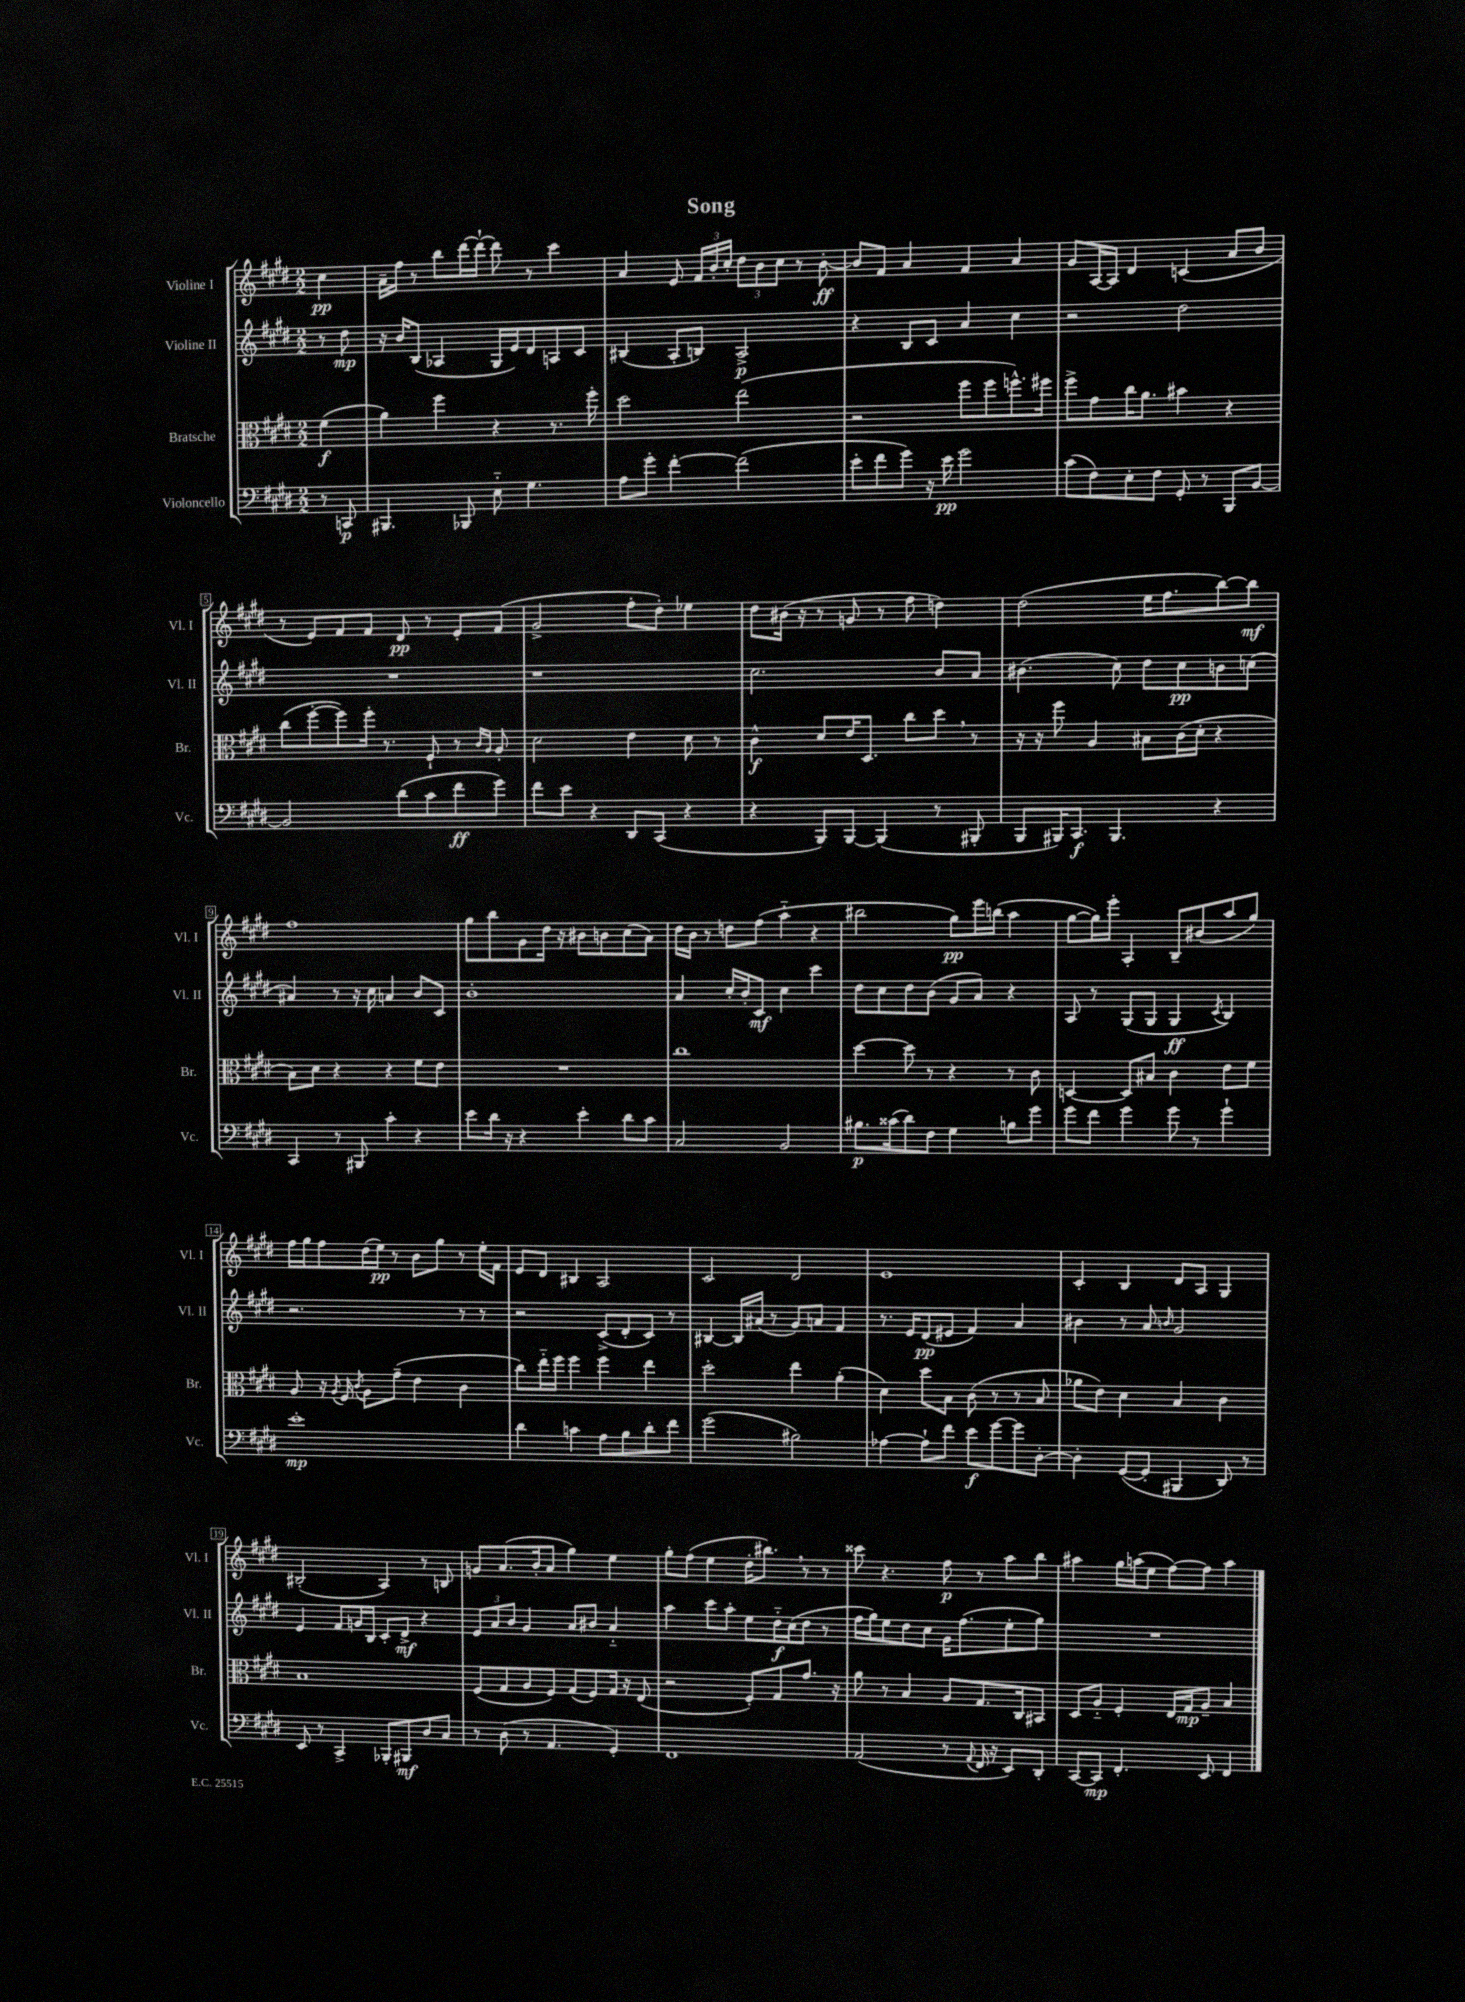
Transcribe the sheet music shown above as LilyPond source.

\header { title = "Song" }
<<
\new StaffGroup <<
\new Staff = "s0" \with { instrumentName = "Violine I" shortInstrumentName = "Vl. I" } {
    \clef treble \key e \major \numericTimeSignature \time 2/2 \partial 4
    \autoBeamOff cis''4\pp |
    a'16[-- fis''16] r8 b''8[ dis'''16~ dis'''16]~-! dis'''8 r8 cis'''4 |
    a'4 e'8 \tuplet 3/2 { fis'16[ b'16-. cis''16]-. } \tuplet 3/2 { dis''8[ b'8 cis''8] } r8 b'8~-.\ff |
    b'8[ fis'8] a'4 fis'4 a'4 |
    gis'8[ a16~ a16] dis'4 c'4( a'8[ b'8] |
    r8 e'8[) fis'8 fis'8] dis'8\pp r8 e'8[-. fis'8]( |
    gis'2-> fis''8[-. dis''8]-.) ees''4 |
    dis''8[ bis'16]( r16 r8 g'8 r8 fis''8 d''4) |
    dis''2( e''16[ fis''8. b''8~) b''8]\mf |
    fis''1 |
    gis''8[ b''8 gis'8 dis''16] r16 bis'8[ b'8 cis''8( a'8]) |
    dis''16[ b'16] r8 d''8[ fis''8]( a''4-_ r4 |
    bis''2 gis''8[\pp) e'''16 b''16]( a''4 |
    gis''8[~ gis''16) e'''16]-. a4-. b8[-- bis'8( a''8 gis''8]) |
    fis''16[ gis''16 fis''8 dis''16( e''16]\pp) r8 b'8[ gis''8] r8 e''16[-. fis'16] |
    e'8[ dis'8] bis4 a2 |
    cis'2 dis'2 |
    e'1 |
    cis'4-. b4 dis'8[ a8] gis4 |
    bis2-.( a4) r8 b8 |
    g'8[ a'8.( b'16-. a'8] gis''4) e''4 |
    gis''8[-. fis''8]( e''4 dis''16[-. bis''8.]) \breathe r8 r8 |
    cisis'''8 r4. fis''8\p r8 a''8[ b''8] |
    ais''4 gis''16[ a''16( e''8] fis''8[~) fis''8] a''4 \bar "|." |
}
\new Staff = "s1" \with { instrumentName = "Violine II" shortInstrumentName = "Vl. II" } {
    \clef treble \key e \major \numericTimeSignature \time 2/2 \partial 4
    \autoBeamOff r8 dis''8\mp |
    r16 b'16[ b8]( aes4 gis16[ e'16) dis'8 a8 cis'8] |
    bis4( a8[-. b8]) a2->\p |
    r4 b8[ cis'8] a'4 cis''4 |
    r2 dis''2 |
    R1 |
    r1 |
    cis''2. b'8[ a'8] |
    bis'4.( cis''8) dis''8[ cis''8\pp b'8 c''8]( |
    ais'4) r8 r16 cis''16 a'4 b'8[ cis'8] |
    b'1-. |
    a'4 cis''16[-. b'16-. cis'8]\mf cis''4 cis'''4 |
    dis''8[ cis''8 dis''8 b'8]( gis'8[ a'8]) r4 |
    a8 r8 gis8[( gis8] gis4\ff \acciaccatura { cis'8 } b4) |
    r2. r8 r8 |
    r2 cis'8[->( dis'8-. cis'8]) r8 |
    bis4~ bis16[ ais'16]( r8 gis'8[) a'8] fis'4 |
    r8. e'16[ dis'8\pp( eis'8] fis'4) a'4 |
    bis'4 r8 a'8 \grace { b'16 } gis'2 |
    e'4 fis'8[ g'16 b16] cis'8[-. dis'8]->\mf r4 |
    \tuplet 3/2 { e'8[ a'8 b'8] } gis'4 a'8[ bis'8] a'4-_ |
    a''4 cis'''8[ a''8]-. e''8[ dis''16-_\f cis''16( dis''8] r8 |
    fis''16[ gis''16) e''8 dis''8 cis''8] gis'16[ fis''8.( e''8-. gis''8]) |
    R1 \bar "|." |
}
\new Staff = "s2" \with { instrumentName = "Bratsche" shortInstrumentName = "Br." } {
    \clef alto \key e \major \numericTimeSignature \time 2/2 \partial 4
    \autoBeamOff fis'4\f( |
    a'4) fis''4 r4 r8. fis''16-. |
    dis''2 e''2( |
    r2 fis''8[ fis''8 f''8.-^) fis''16] |
    fis''8[-> gis'8 cis''16 a'8.] bis'4 r4 |
    cis''8[( fis''8~-. fis''8) fis''16]-. r8. fis8-! r8 \grace { cis'16[ a16] } a8-. |
    dis'2 e'4 dis'8 r8 |
    cis'4-^\f dis'8[ e'16 dis8.] cis''8[ dis''8] \breathe r8 |
    r16 r16 fis''8 a4 bis8[ cis'16( dis'16]-. r4 |
    b8[) dis'8] r4 r4 fis'8[ e'8] |
    R1 |
    cis''1 |
    dis''4~ dis''8 r8 r4 r8 cis'8 |
    d4~ d8[ bis8] cis'4 e'8[ fis'8] |
    a8 r16 \acciaccatura { a8 } fis16 \acciaccatura { cis'8 } a8[ gis'8]--( e'4 cis'4 |
    cis''8[) e''16-_ fis''16] fis''4 fis''4 e''4 |
    dis''2-. e''4 a'4-.( |
    dis'4) dis''8[ b8] cis'8( r8 r8 b8 |
    aes'8[ e'8]) dis'4 b4 cis'4 |
    b1 |
    fis8[( gis8 a8 fis8]) gis8[( fis8) gis16] r16 e8( |
    r2 fis8[-.) gis8 gis'8.] r16 |
    a'8 r8 b4 a8[ gis8. cis16 bis,8] |
    dis8[ a8]-_ fis4-. e16[ gis16\mp a8]-- b4 \bar "|." |
}
\new Staff = "s3" \with { instrumentName = "Violoncello" shortInstrumentName = "Vc." } {
    \clef bass \key e \major \numericTimeSignature \time 2/2 \partial 4
    \autoBeamOff r8 c,8\p |
    bis,,4. bes,,8 e8-_ gis4. |
    a8[ gis'8]-. fis'4~-. fis'2( |
    e'8[-. fis'8 gis'8]) r16 e'16\pp gis'2 |
    cis'8[( fis8) e8-. fis8] gis,8-. r8 b,,8[ b,8]~ |
    b,2 dis'8[( cis'8 fis'8\ff gis'8]) |
    fis'8[ e'8] r4 dis,8[ cis,8]( r4 |
    r4 b,,8[) b,,8]~ b,,4( r8 bis,,8-. |
    b,,8[ bis,,16) cis,8.]\f bis,,4. r4 |
    cis,4 r8 bis,,8 cis'4-. r4 |
    e'8[ dis'16] r16 r4 e'4-. dis'8[ cis'8] |
    cis2 b,2 |
    bis8.[\p cisis'16( dis'8) fis8] gis4 b8[ gis'8] |
    gis'8[ fis'8] gis'4 gis'8 r8 gis'4-! |
    e'1-.\mp |
    dis'4 c'4 a8[ b8 dis'8-. fis'8] |
    gis'2( bis2) |
    aes4~ aes8[-! fis'8] e'8[\f gis'8~ gis'8 dis8]~-. |
    dis4-. gis,8[~( gis,8]-. bis,,4 dis,8) r8 |
    e,8 r8 cis,4-> bes,,8[-. bis,,8\mf dis8 cis8] |
    r8 dis8( r8 a,4. gis,4-.) |
    fis,1 |
    a,2( r8 \appoggiatura { a,8 } fis,16 r16 e,8[) dis,8]-. |
    cis,8[~ cis,8]\mp fis,4.-. e,8 fis,4 \bar "|." |
}
>>
>>
\layout { \context { \Score \override BarNumber.stencil = #(make-stencil-boxer 0.1 0.3 ly:text-interface::print) } }
